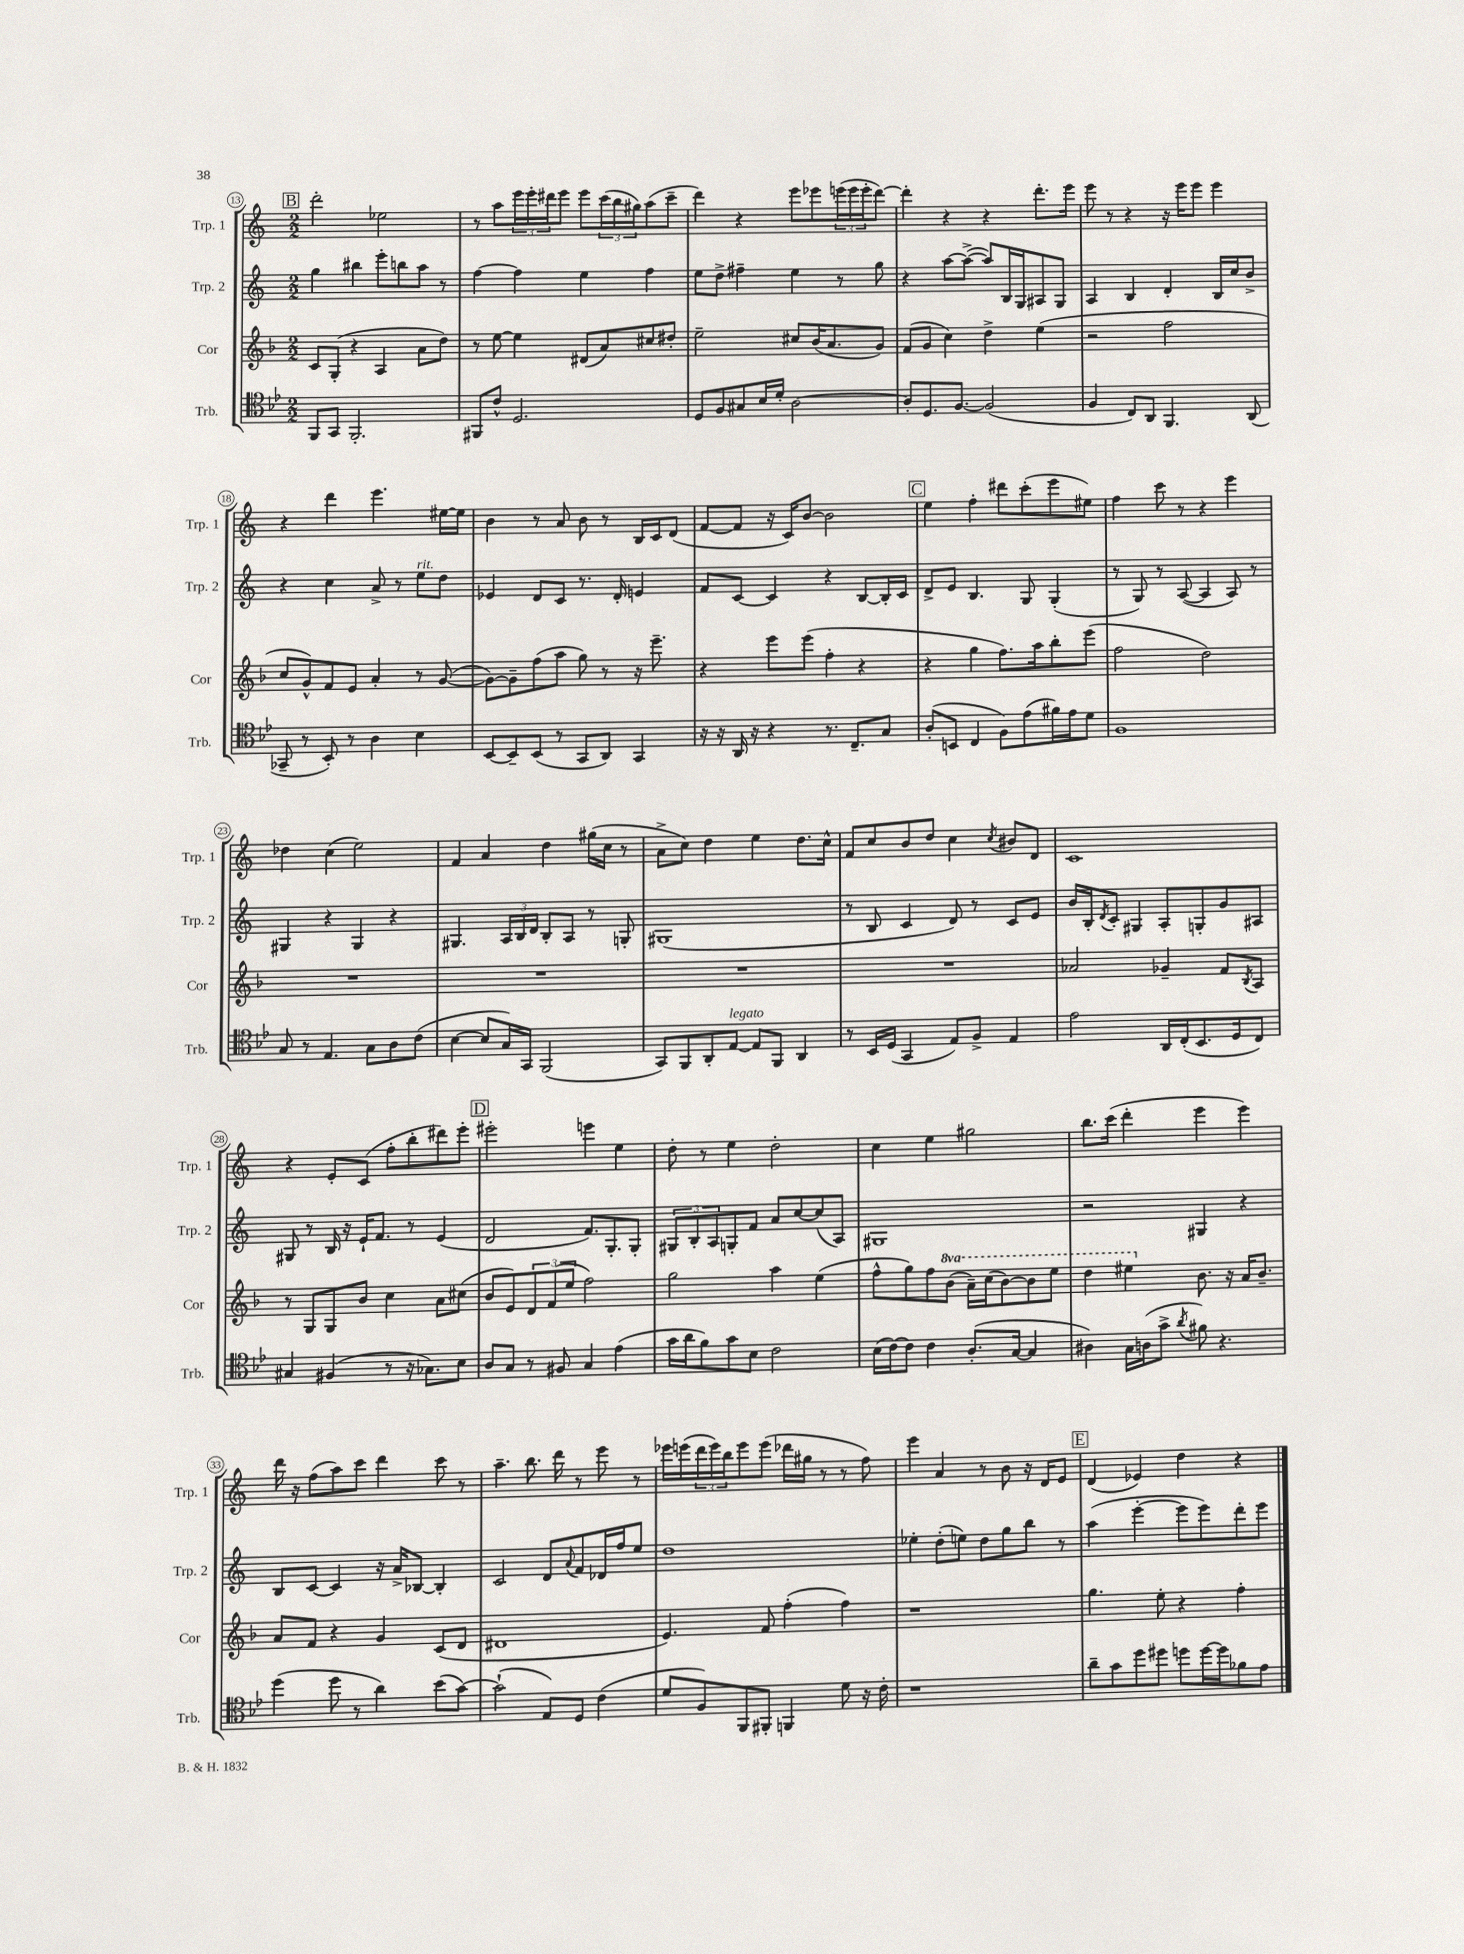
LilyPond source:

<<
\new StaffGroup <<
\new Staff = "s0" \with { instrumentName = "Trp. 1" shortInstrumentName = "Trp. 1" } {
    \clef treble \key c \major \numericTimeSignature \time 2/2
    \mark \markup { \box "B" } d'''2-. ees''2 |
    r8 a''8 \tuplet 3/2 { e'''16 e'''16-. dis'''16 } e'''8 e'''8 \tuplet 3/2 { c'''16( b''16 gis''16) } a''8( c'''8-- |
    d'''4) r4 e'''8 ees'''8 \tuplet 3/2 { e'''16( e'''16 e'''16-. } d'''8~) |
    d'''4-. r4 r4 d'''8.-. e'''16 |
    e'''8 r8 r4 r16 e'''16 e'''8 e'''4 |
    r4 d'''4 e'''4. eis''16~ eis''16 |
    b'4 r8 a'8 b'8 r8 b16 c'16 d'8( |
    f'8~ f'8 r16 c'16) b'8~ b'2 |
    \mark \markup { \box "C" } e''4 f''4-. dis'''8 c'''8-.( e'''8 eis''8) |
    f''4 c'''8 r8 r4 e'''4 |
    des''4 c''4( e''2) |
    f'4 a'4 d''4 gis''16( c''16 r8 |
    a'8-> c''8) d''4 e''4 d''8. c''16-^ |
    f'8 c''8 b'8 d''8 c''4 \acciaccatura { c''8 } bis'8 d'8 |
    c'1 |
    r4 e'8-. c'8( f''8-. b''8-. dis'''8) e'''8-. |
    \mark \markup { \box "D" } eis'''2-. e'''4 e''4 |
    d''8-. r8 e''4 d''2-. |
    c''4 e''4 gis''2 |
    b''8. c'''16( d'''4-. e'''4 e'''4) |
    d'''16 r16 f''8( a''8) c'''8 d'''4 c'''8 r8 |
    a''4.-- b''8. d'''16 r8 e'''8 r8 |
    ees'''16 e'''16( \tuplet 3/2 { d'''16 e'''16) b''16 } e'''8 e'''8( des'''16 gis''16 r8 r8 f''8) |
    e'''4 a'4 r8 b'8 r16 d'16 e'8 |
    \mark \markup { \box "E" } d'4( ees'4) d''4 r4 \bar "|." |
}
\new Staff = "s1" \with { instrumentName = "Trp. 2" shortInstrumentName = "Trp. 2" } {
    \clef treble \key c \major \numericTimeSignature \time 2/2
    \mark \markup { \box "B" } g''4 bis''4 e'''8-. b''8 a''8 r8 |
    f''4~ f''4 e''4 f''4 |
    e''8 d''8-> fis''4-- e''4 r8 g''8 |
    r4 a''8~ a''8~->( a''8) b16 g16 ais8 g8 |
    a4 b4 d'4-. b16 c''16 b'8-> |
    r4 c''4 a'8-> r8 e''8^\markup { \italic "rit." } d''8 |
    ees'4 d'8 c'8 r8. d'16-. e'4 |
    f'8 c'8~ c'4 r4 b8~ b16-. c'16 |
    \mark \markup { \box "C" } d'8-> e'8 b4. g8 g4-.( |
    r8 g8) r8 a8~( a4 a8) r8 |
    gis4 r4 gis4 r4 |
    gis4. \tuplet 3/2 { a16 b16 d'16 } b8-. a8 r8 g8-. |
    gis1( |
    r8 b8 c'4 d'8) r8 c'8 e'8 |
    b'16 b16-. \acciaccatura { d'8 } c'8-. gis4 a8-. g8-. g'8 ais8 |
    gis8 r8 b16 r16 e'16-! f'8. r8 e'4( |
    \mark \markup { \box "D" } d'2 f'8.) g8.-. g8-. |
    \tuplet 3/2 { gis8 b8-. a8 } g8-. f'8 a'8 c''8~ c''8( a8) |
    gis1 |
    r2 gis4 r4 |
    b8 c'8~ c'4 r16 a'16-> bes8~ bes4-. |
    c'2 d'8 \appoggiatura { a'8 } f'8 des'16 f''16 e''8 |
    d''1 |
    ees''4-. d''8-.( e''8) d''8 g''8 b''8 r8 |
    \mark \markup { \box "E" } a''4( e'''4~-. e'''8 e'''8) d'''8-. e'''8 \bar "|." |
}
\new Staff = "s2" \with { instrumentName = "Cor" shortInstrumentName = "Cor" } {
    \clef treble \key f \major \numericTimeSignature \time 2/2 \set Staff.ottavationMarkups = #ottavation-simple-ordinals
    \mark \markup { \box "B" } c'8 g8-.( r4 a4 a'8 d''8) |
    r8 e''8~ e''4 dis'8( a'8) cis''8 dis''8-. |
    e''2-- cis''8 bes'16( a'8. g'8) |
    f'8( g'8 c''4) d''4-> e''4( |
    r2 f''2 |
    c''8 g'8-^) f'8 e'8 a'4-. r8 g'8~( |
    g'8~) g'8-- f''8( a''8 g''8) r8 r16 e'''8.-- |
    r4 e'''8 e'''8( f''4-. r4 |
    \mark \markup { \box "C" } r4 g''4 f''8.) a''16 bes''8-. e'''8( |
    f''2 d''2) |
    R1 |
    R1 |
    R1 |
    R1 |
    aes'2 ges'4-- f'8 \acciaccatura { bes8 } a8 |
    r8 g8 g8 bes'8 c''4 a'8 cis''8( |
    \mark \markup { \box "D" } bes'8 e'8) \tuplet 3/2 { d'8 f'8( e''8 } f''2) |
    g''2 a''4 e''4( |
    f''8-^ g''8) f''8 \ottava #1 bes''8( a''16--) c'''16( bes''8~) bes''8 e'''8 |
    d'''4 eis'''4 \ottava #0 bes'8. r16 a'16 bes'8.-- |
    a'8 f'8 r4 g'4 c'8( d'8 |
    dis'1 |
    e'4.) f'8 f''4-.( f''4) |
    r1 |
    \mark \markup { \box "E" } g''4. e''8-. r4 f''4-. \bar "|." |
}
\new Staff = "s3" \with { instrumentName = "Trb." shortInstrumentName = "Trb." } {
    \clef tenor \key bes \major \numericTimeSignature \time 2/2
    \mark \markup { \box "B" } f,8 g,8 f,2.-. |
    fis,8 c'8-^ d2. |
    d8 f8 gis8 bes16 d'16-. a2~ |
    a8-. d8. f8.~ f2( |
    f4 c8) a,8 f,4. a,8( |
    ges,8-- r8 bes,8-.) r8 a4 bes4 |
    bes,8~ bes,8-- bes,8( r8 g,8 a,8) g,4 |
    r16 r16 a,16 r16 r4 r8. c8.-- g8 |
    \mark \markup { \box "C" } a8-.( b,8 c4 f8) ees'8( fis'16) ees'16 d'8 |
    f1 |
    g8 r8 ees4. g8 a8 c'8( |
    bes4~ bes8 g16) g,16 f,2( |
    g,8) f,8 a,8-. ees8~^\markup { \italic "legato" } ees8 f,8 a,4 |
    r8 bes,16 d16( g,4 ees8) f8-> ees4 |
    ees'2 a,16 c16-.( bes,8. d16 c8) |
    gis4 fis4( r8 r16 ges8.) bes8 |
    \mark \markup { \box "D" } a8 g8 r8 fis8 g4 ees'4( |
    g'16 a'16 f'8) g'8 bes8 c'2 |
    bes16( c'16~) c'8 c'4 a8.-.( g16~ g4 |
    ais4) g16 a16( g'8-> \acciaccatura { a'8 } fis'8) r4. |
    d''4( d''8 r8 a'4) bes'8( g'8~) |
    g'2-!( ees8) d8 c'4( |
    d'8 f8) f,8 fis,8-. f,4 d'8 r16 c'16-. |
    r1 |
    \mark \markup { \box "E" } a'8-- g'8 d''8 dis''8 d''8 d''16~ d''16 fes'8 ees'8 \bar "|." |
}
>>
>>
\layout { \context { \Score currentBarNumber = #13 \override BarNumber.stencil = #(make-stencil-circler 0.1 0.3 ly:text-interface::print) } }
